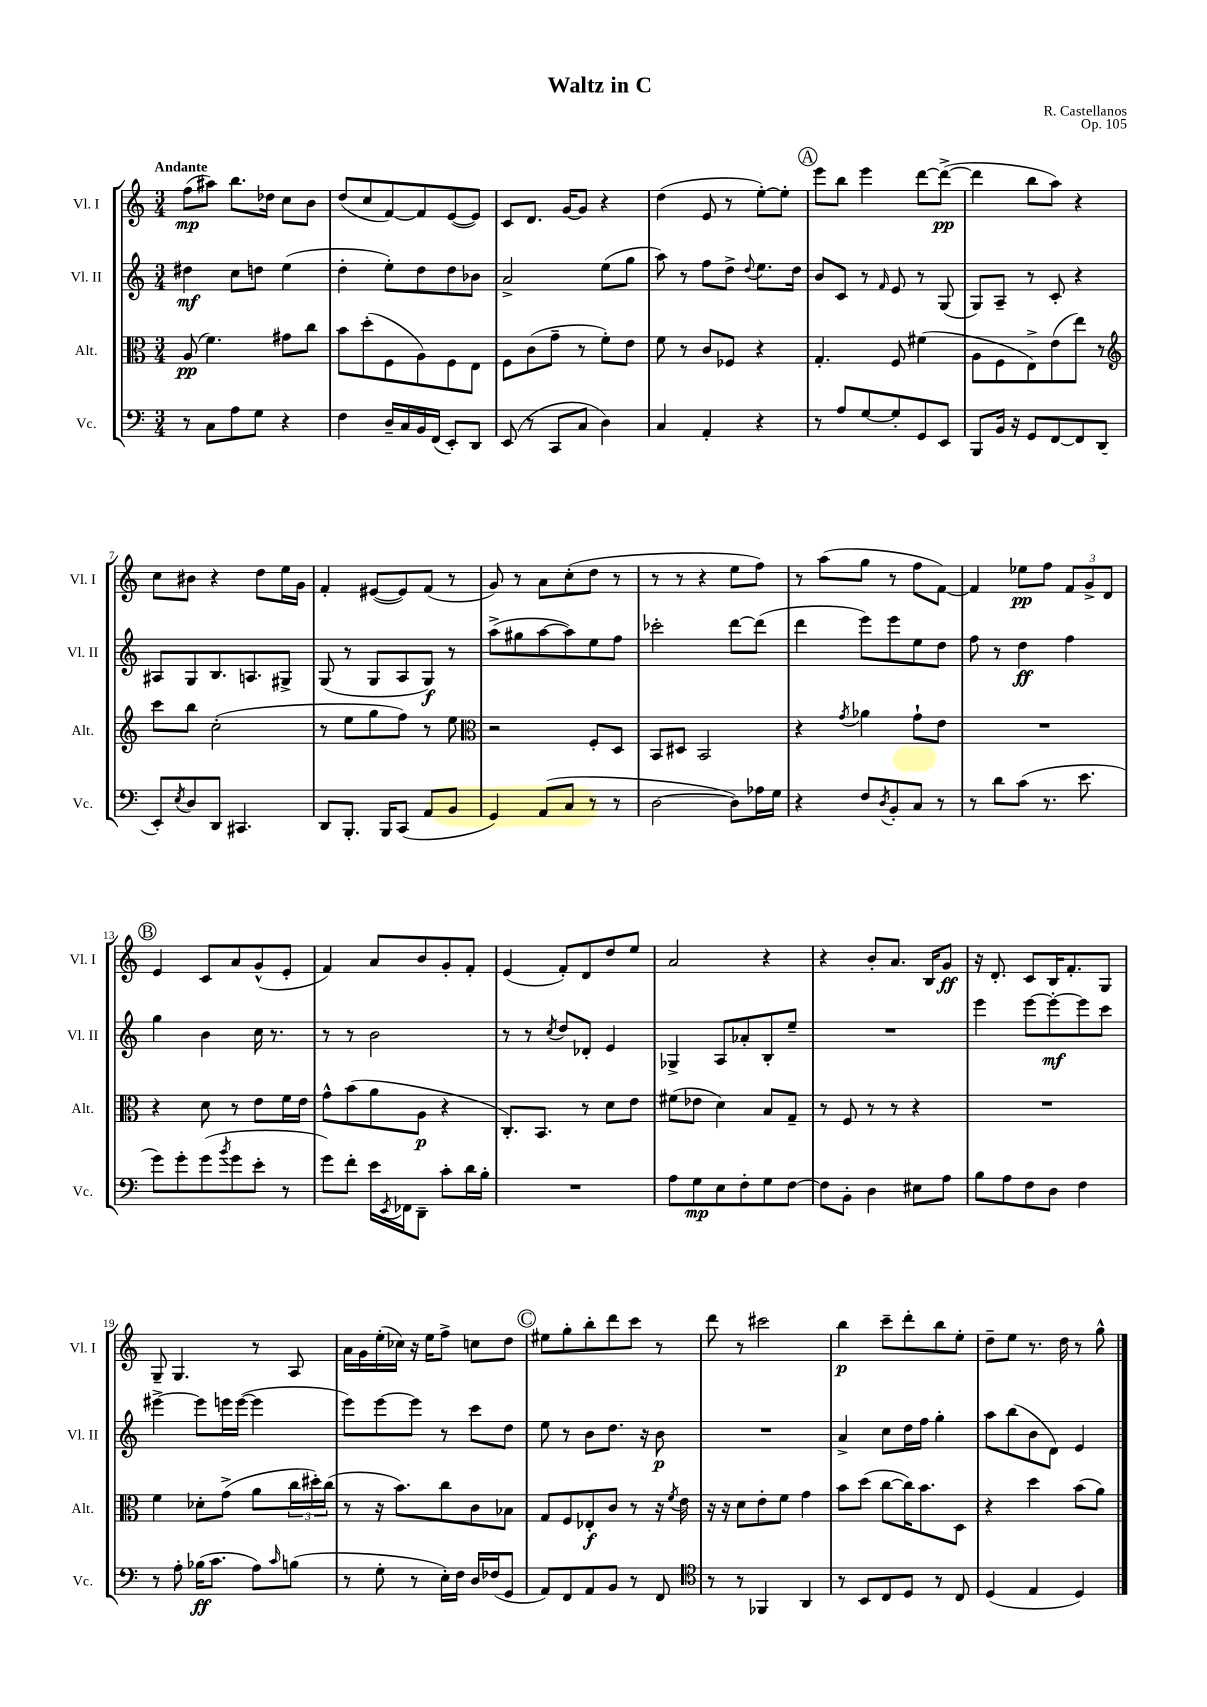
\header { title = "Waltz in C" composer = "R. Castellanos" opus = "Op. 105" }
<<
\new StaffGroup <<
\new Staff = "s0" \with { instrumentName = "Vl. I" shortInstrumentName = "Vl. I" } {
    \clef treble \key c \major \numericTimeSignature \time 3/4 \tempo "Andante"
    f''8\mp( ais''8) b''8. des''16 c''8 b'8 |
    d''8( c''8 f'8~) f'8 e'8~( e'8) |
    c'8 d'8. g'16~ g'8 r4 |
    d''4( e'8 r8 e''8~-.) e''8-. |
    \mark \markup { \circle "A" } e'''8 b''8 e'''4 d'''8~ d'''8~->\pp( |
    d'''4 b''8 a''8) r4 |
    c''8 bis'8 r4 d''8 e''16 g'16 |
    f'4-. eis'8~( eis'8) f'8( r8 |
    g'8) r8 a'8 c''8-.( d''8 r8 |
    r8 r8 r4 e''8 f''8) |
    r8 a''8( g''8 r8 f''8 f'8~) |
    f'4 ees''8\pp f''8 \tuplet 3/2 { f'8 g'8-> d'8 } |
    \mark \markup { \circle "B" } e'4 c'8 a'8 g'8-^( e'8-. |
    f'4) a'8 b'8 g'8-. f'8-. |
    e'4( f'8-.) d'8 d''8 e''8 |
    a'2 r4 |
    r4 b'8-. a'8. b16 g'8\ff |
    r16 d'8.-. c'8 b16 f'8.-. g8 |
    g8-- g4. r8 a8 |
    a'16 g'16 e''16-.( ces''16) r16 e''16 f''8-> c''8 d''8 |
    \mark \markup { \circle "C" } eis''8 g''8-. b''8-. d'''8 c'''8 r8 |
    d'''8 r8 cis'''2 |
    b''4\p c'''8-- d'''8-. b''8 e''8-. |
    d''8-- e''8 r8. d''16 r8 g''8-^ \bar "|." |
}
\new Staff = "s1" \with { instrumentName = "Vl. II" shortInstrumentName = "Vl. II" } {
    \clef treble \key c \major \numericTimeSignature \time 3/4
    dis''4\mf c''8 d''8 e''4( |
    d''4-. e''8-.) d''8 d''8 bes'8 |
    a'2-> e''8( g''8 |
    a''8) r8 f''8 d''8-> \appoggiatura { d''8 } e''8. d''16 |
    \mark \markup { \circle "A" } b'8 c'8 r8 \grace { f'16 } e'8 r8 g8( |
    g8) a8-- r8 c'8-. r4 |
    ais8 g8 b8. a8. gis8-> |
    g8( r8 g8 a8 g8\f) r8 |
    a''8->( gis''8 a''8~ a''8) e''8 f''8 |
    ces'''2-. d'''8~ d'''8( |
    d'''4 e'''8) e'''8 e''8 d''8 |
    f''8 r8 d''4\ff f''4 |
    \mark \markup { \circle "B" } g''4 b'4 c''16 r8. |
    r8 r8 b'2 |
    r8 r8 \acciaccatura { c''8 } d''8 des'8-. e'4 |
    ges4-> a8 aes'8-. b8-. e''8-- |
    R2. |
    e'''4 e'''8~ e'''8~-.\mf e'''8 c'''8 |
    eis'''4~-> eis'''8 e'''16 e'''16~( e'''4 |
    e'''8) e'''8~ e'''8 r8 c'''8 d''8 |
    \mark \markup { \circle "C" } e''8 r8 b'8 d''8. r16 b'8\p |
    R2. |
    a'4-> c''8 d''16 f''16 g''4-. |
    a''8 b''8( b'8 d'8) e'4 \bar "|." |
}
\new Staff = "s2" \with { instrumentName = "Alt." shortInstrumentName = "Alt." } {
    \clef alto \key c \major \numericTimeSignature \time 3/4
    a8\pp( f'4.) gis'8 c''8 |
    b'8 d''8-.( f8 a8) f8 e8 |
    f8 c'8( g'8-- r8 f'8-.) e'8 |
    f'8 r8 c'8 fes8 r4 |
    \mark \markup { \circle "A" } g4.-. f8 fis'4( |
    a8 f8 e8->) e'8( e''8) r8 |
    \clef treble c'''8 b''8 c''2-.( |
    r8 e''8 g''8 f''8) r8 e''8 |
    \clef alto r2 f8-. d8 |
    b,8 dis8 b,2 |
    r4 \acciaccatura { g'8 } aes'4 g'8-! e'8 |
    R2. |
    \mark \markup { \circle "B" } r4 d'8 r8 e'8 f'16 e'16 |
    g'8-^ b'8( a'8 a8\p r4 |
    c8.-.) b,8. r8 d'8 e'8 |
    fis'8( ees'8 d'4) b8 g8-- |
    r8 f8 r8 r8 r4 |
    R2. |
    f'4 des'8-. g'8->( a'8 \tuplet 3/2 { c''16 dis''16-.) c''16( } |
    r8 r16 b'8.) c''8 c'8 bes8 |
    \mark \markup { \circle "C" } g8 f8 ees8-.\f c'8 r8 r16 \acciaccatura { f'8 } e'16 |
    r16 r16 d'8 e'8-. f'8 g'4 |
    b'8 d''8( c''8~ c''16) b'8. d8 |
    r4 d''4 b'8( a'8) \bar "|." |
}
\new Staff = "s3" \with { instrumentName = "Vc." shortInstrumentName = "Vc." } {
    \clef bass \key c \major \numericTimeSignature \time 3/4
    r8 c8 a8 g8 r4 |
    f4 d16-- c16 b,16 f,16( e,8-.) d,8 |
    e,8( r8 c,8 c8 d4) |
    c4 a,4-. r4 |
    \mark \markup { \circle "A" } r8 a8 g8~ g8-. g,8 e,8 |
    b,,8 b,16 r16 g,8 f,8~ f,8 d,8( |
    e,8-.) \acciaccatura { e8 } d8 d,8 cis,4. |
    d,8 b,,8.-. b,,16 c,8( a,8 b,8 |
    g,4) a,8( c8 r8 r8 |
    d2~ d8) aes16 g16 |
    r4 f8 \acciaccatura { d8 } b,8-. c8 r8 |
    r8 d'8 c'8( r8. e'8. |
    \mark \markup { \circle "B" } g'8) g'8-. g'8( \acciaccatura { b'8 } g'8 e'8-. r8 |
    g'8) f'8-. e'16 \acciaccatura { e,8 } fes,16 d,8-- c'8-. d'16 b16-. |
    R2. |
    a8 g8\mp e8 f8-. g8 f8~ |
    f8 b,8-. d4 eis8 a8 |
    b8 a8 f8 d8 f4 |
    r8 a8-. bes16\ff( c'8. a8) \grace { c'16 } b8( |
    r8 g8-. r8 e16-.) f16 d16 fes16( g,8 |
    \mark \markup { \circle "C" } a,8) f,8 a,8 b,8 r8 f,8 |
    \clef tenor r8 r8 fes,4 a,4 |
    r8 b,8 c8 d8 r8 c8 |
    d4( e4 d4) \bar "|." |
}
>>
>>
